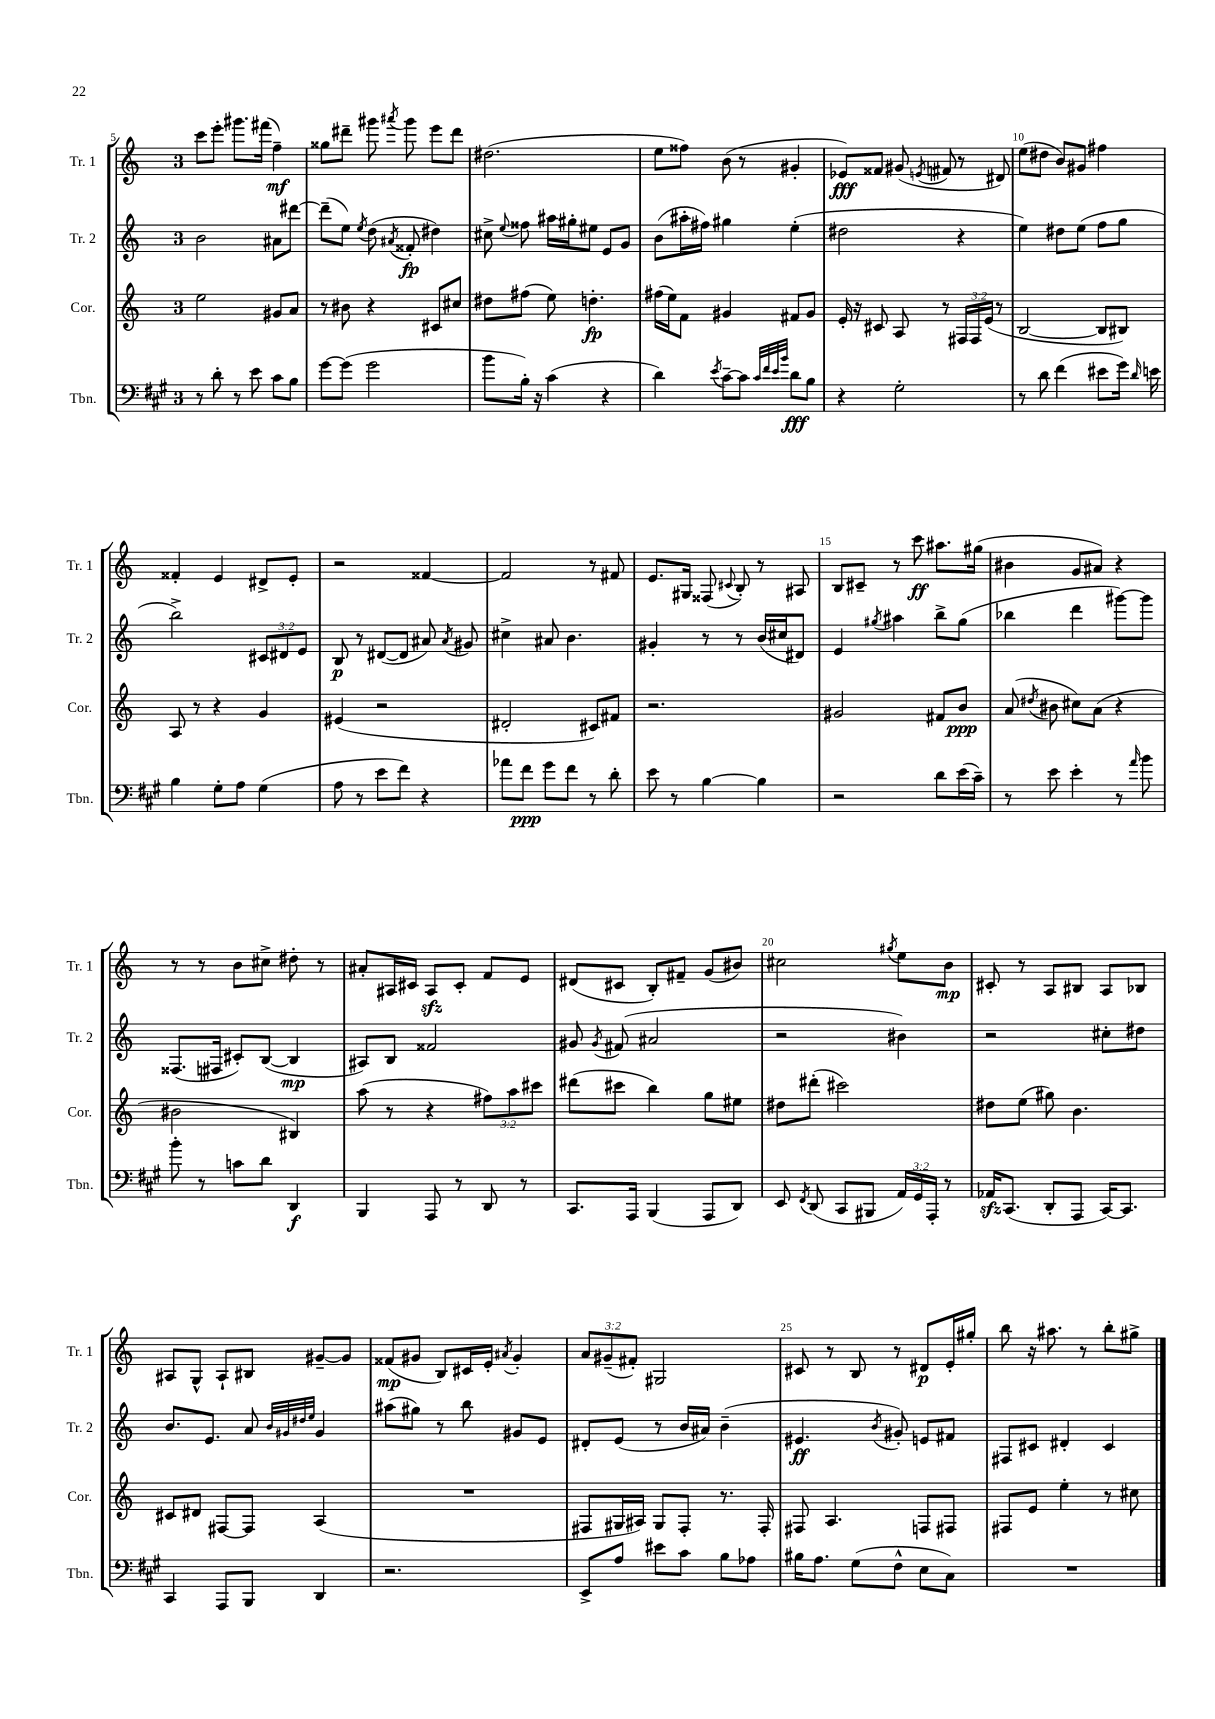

**kern	**dynam	**kern	**dynam	**kern	**dynam	**kern	**dynam
*part4	*part4	*part3	*part3	*part2	*part2	*part1	*part1
*staff4	*staff4	*staff3	*staff3	*staff2	*staff2	*staff1	*staff1
*I"Tbn.	*	*I"Cor.	*	*I"Tr. 2	*	*I"Tr. 1	*
*I'Tbn.	*	*I'Cor.	*	*I'Tr. 2	*	*I'Tr. 1	*
*clefF4	*	*clefG2	*	*clefG2	*	*clefG2	*
*k[f#c#g#]	*	*k[]	*	*k[]	*	*k[]	*
*M3/4	*	*M3/4	*	*M3/4	*	*M3/4	*
=5	=5	=5	=5	=5	=5	=5	=5
8r	.	2ee\	.	2b\	.	8ccc\L	.
8d'\	.	.	.	.	.	8eee'\J	.
8r	.	.	.	.	.	8.ggg#X\L	.
8e\	.	.	.	.	.	.	.
.	.	.	.	.	.	(16fff#X\Jk	.
8c#\L	.	8g#X/L	.	8a#X\L	.	4ff~\)	mf
8B\J	.	8a/J	.	[8ddd#X\J	.	.	.
=6	=6	=6	=6	=6	=6	=6	=6
[8g#\L	.	8r	.	(8ddd#~\L]	.	8gg##X\L	.
(8g#\J]	.	8b#X\	.	8ee\J)	.	8ddd#X~\J	.
.	.	.	.	8qee/	.	.	.
2g#\	.	4r	.	(8dd\	.	8ggg#X\	.
.	.	.	.	8qa#X/	.	8qaaa#X/	.
.	.	.	.	8f##X'/	fp	8ggg#\	.
.	.	8c#X/L	.	4dd#X\)	.	8eee\L	.
.	.	8cc#X/J	.	.	.	8ddd#\J	.
=7	=7	=7	=7	=7	=7	=7	=7
8b\L	.	8dd#X\L	.	8cc#X^\	.	(2.dd#X\	.
.	.	.	.	8qqee/	.	.	.
16B'\Jk)	.	(8ff#X\J	.	8ff##X\	.	.	.
16r	.	.	.	.	.	.	.
(4c#\	.	8ee\)	.	16aa#X\LL	.	.	.
.	.	.	.	16gg#X'\J	.	.	.
.	.	4.ddn'\	fp	8ee#X\J	.	.	.
4r	.	.	.	8e/L	.	.	.
.	.	.	.	8g/J	.	.	.
=8	=8	=8	=8	=8	=8	=8	=8
4d\)	.	(16ff#X\LL	.	(8b\L	.	8ee\L	.
.	.	16ee\J)	.	.	.	.	.
.	.	8f\J	.	16aa#X'\L	.	8ff##X\J)	.
.	.	.	.	16ff#X\JJ)	.	.	.
8qe/	.	.	.	.	.	.	.
[8c#~\L	.	4g#X/	.	4gg#X\	.	(8b\	.
8c#\J]	.	.	.	.	.	8r	.
32qqc#/LLL	.	.	.	.	.	.	.
32qqf#/	.	.	.	.	.	.	.
32qqe/	.	.	.	.	.	.	.
32qqb/JJJ	.	.	.	.	.	.	.
8d\L	fff	8f#X/L	.	(4ee'\	.	4g#X'/	.
8B\J	.	8g#/J	.	.	.	.	.
=9	=9	=9	=9	=9	=9	=9	=9
4r	.	16e'/	.	2dd#X\	.	8e-X/L)	fff
.	.	16r	.	.	.	.	.
.	.	8c#X/	.	.	.	8f##X/J	.
2G#'\	.	8A/	.	.	.	(8g#X/	.
.	.	.	.	.	.	8qen/	.
.	.	8r	.	.	.	8f#X/	.
.	.	24F#X/LL	.	4r	.	8r	.
.	.	24F#/	.	.	.	.	.
.	.	(24e/JJ	.	.	.	.	.
.	.	8r	.	.	.	8d#X/)	.
=10	=10	=10	=10	=10	=10	=10	=10
8r	.	[2B/	.	4ee\)	.	(8ee\L	.
8d\	.	.	.	.	.	8dd#X\J	.
(4f#\	.	.	.	8dd#X\L	.	8b/L)	.
.	.	.	.	(8ee\J	.	8g#X/J	.
8e#X\L	.	8B/L]	.	8ff\L	.	4ff#X\	.
16g#\Jk)	.	8B#X/J)	.	8gg\J	.	.	.
16qqd/	.	.	.	.	.	.	.
16en\	.	.	.	.	.	.	.
!!LO:LB:g=z
=11	=11	=11	=11	=11	=11	=11	=11
4B\	.	8A/	.	2bb^\)	.	4f##X'/	.
.	.	8r	.	.	.	.	.
8G#'\L	.	4r	.	.	.	4e/	.
8A\J	.	.	.	.	.	.	.
(4G#\	.	4g/	.	12c#X/L	.	8d#X^/L	.
.	.	.	.	12d#X/	.	.	.
.	.	.	.	.	.	8e'/J	.
.	.	.	.	12e/J	.	.	.
=12	=12	=12	=12	=12	=12	=12	=12
8A\	.	(4e#X/	.	8B/	p	2r	.
8r	.	.	.	8r	.	.	.
8e\L	.	2r	.	([8d#X/L	.	.	.
8f#\J)	.	.	.	8d#/J]	.	.	.
4r	.	.	.	8a#X/)	.	[4f##X/	.
.	.	.	.	8qa#/	.	.	.
.	.	.	.	8g#X/	.	.	.
=13	=13	=13	=13	=13	=13	=13	=13
8a-X\L	.	2d#X'/	.	4cc#X^\	.	2f##/]	.
8f#\J	ppp	.	.	.	.	.	.
8g#\L	.	.	.	8a#X/	.	.	.
8f#\J	.	.	.	4.b\	.	.	.
8r	.	8c#X/L)	.	.	.	8r	.
8d'\	.	8f#X/J	.	.	.	8f#X/	.
=14	=14	=14	=14	=14	=14	=14	=14
8e\	.	2.r	.	4g#X'/	.	8.e/L	.
8r	.	.	.	.	.	.	.
.	.	.	.	.	.	16G#X/Jk	.
[4B\	.	.	.	8r	.	(8F##X/	.
.	.	.	.	.	.	8qqc#X/	.
.	.	.	.	8r	.	8B'/)	.
4B\]	.	.	.	(16b/LL	.	8r	.
.	.	.	.	16cc#X/J	.	.	.
.	.	.	.	8d#X/J)	.	8A#X/	.
=15	=15	=15	=15	=15	=15	=15	=15
2r	.	2g#X/	.	4e/	.	8B/L	.
.	.	.	.	.	.	8c#X~/J	.
.	.	.	.	8qgg#X/	.	.	.
.	.	.	.	4aa#X\	.	8r	.
.	.	.	.	.	.	8ccc\	ff
8d\L	.	8f#X/L	.	8bb^\L	.	8.aa#X\L	.
(16e\L	.	8b/J	ppp	(8gg#\J	.	.	.
16c#~\JJ)	.	.	.	.	.	(16gg#X\Jk	.
=16	=16	=16	=16	=16	=16	=16	=16
8r	.	(8a/	.	4bb-X\	.	4b#X\	.
.	.	8qdd#X/	.	.	.	.	.
8e\	.	8b#X\	.	.	.	.	.
4e'\	.	8cc#X\L)	.	4ddd\	.	8g/L	.
.	.	(8a\J	.	.	.	8a#X/J)	.
8r	.	4r	.	[8ggg#X\L)	.	4r	.
16qqa/	.	.	.	.	.	.	.
8b\	.	.	.	8ggg#\J]	.	.	.
!!LO:LB:g=z
=17	=17	=17	=17	=17	=17	=17	=17
8b'\	.	2b#X\	.	(8.F##X/L	.	8r	.
8r	.	.	.	.	.	8r	.
.	.	.	.	16F#X/Jk	.	.	.
8cn\L	.	.	.	8c#X'/L)	.	8b\L	.
8d\J	.	.	.	([8B/J	.	8cc#X^\J	.
4DD/	f	4B#X/)	.	4B/]	mp	8dd#X'\	.
.	.	.	.	.	.	8r	.
=18	=18	=18	=18	=18	=18	=18	=18
4BBB/	.	(8aa\	.	8A#X/L)	.	8a#X'/L	.
.	.	8r	.	8B/J	.	16A#X/L	.
.	.	.	.	.	.	16c#X/JJ	.
8AAA/	.	4r	.	2f##X/	.	8A#zz/L	.
8r	.	.	.	.	.	8c#'/J	.
8DD/	.	12ff#X\L)	.	.	.	8f/L	.
.	.	12aa\	.	.	.	.	.
8r	.	.	.	.	.	8e/J	.
.	.	12ccc#X\J	.	.	.	.	.
=19	=19	=19	=19	=19	=19	=19	=19
8.CC#/L	.	(8ddd#X\L	.	8g#X/	.	(8d#X/L	.
.	.	.	.	8qg#/	.	.	.
.	.	8ccc#X\J	.	(8f#X/	.	8c#X/J	.
16AAA/Jk	.	.	.	.	.	.	.
(4BBB/	.	4bb\)	.	2a#X/	.	8B'/L)	.
.	.	.	.	.	.	8f#X~/J	.
8AAA/L	.	8gg\L	.	.	.	(8g/L	.
8DD/J)	.	8ee#X\J	.	.	.	8b#X/J)	.
=20	=20	=20	=20	=20	=20	=20	=20
8EE/	.	8dd#X\L	.	2r	.	2cc#X\	.
8qFF#/	.	.	.	.	.	.	.
(8DD/	.	(8ddd#X'\J	.	.	.	.	.
8CC#/L	.	2ccc#X\)	.	.	.	.	.
8BBB#X/J	.	.	.	.	.	.	.
.	.	.	.	.	.	8qgg#X/	.
24AA/LL)	.	.	.	4b#X\)	.	8ee\L	.
24GG#/	.	.	.	.	.	.	.
24AAA'/JJ	.	.	.	.	.	.	.
8r	.	.	.	.	.	8b\J	mp
=21	=21	=21	=21	=21	=21	=21	=21
16AA-Xzz/KL	.	8dd#X\L	.	2r	.	8c#X'/	.
(8.CC#/J	.	.	.	.	.	.	.
.	.	(8ee\J	.	.	.	8r	.
8DD'/L	.	8gg#X\)	.	.	.	8A/L	.
8AAA/J	.	4.b\	.	.	.	8B#X/J	.
[16CC#/KL)	.	.	.	8cc#X'\L	.	8A/L	.
8.CC#/J]	.	.	.	.	.	.	.
.	.	.	.	8dd#X\J	.	8B-X/J	.
!!LO:LB:g=z
=22	=22	=22	=22	=22	=22	=22	=22
4CC#/	.	8c#X/L	.	8.b/L	.	8A#X/L	.
.	.	8d#X/J	.	.	.	8G^^/J	.
.	.	.	.	8.e/J	.	.	.
8AAA/L	.	[8F#X/L	.	.	.	8A#`/L	.
8BBB/J	.	8F#/J]	.	8a/	.	8B#X/J	.
.	.	.	.	32qqb/LLL	.	.	.
.	.	.	.	32qqg#X/	.	.	.
.	.	.	.	32qqdd#X/	.	.	.
.	.	.	.	32qqee/JJJ	.	.	.
4DD/	.	(4A/	.	4g#/	.	[8g#X~/L	.
.	.	.	.	.	.	8g#/J]	.
=23	=23	=23	=23	=23	=23	=23	=23
2.r	.	2.r	.	(8aa#X\L	.	(8f##X/L	mp
.	.	.	.	8gg#X\J)	.	8g#X/J	.
.	.	.	.	8r	.	8B/L)	.
.	.	.	.	8bb\	.	16c#X/L	.
.	.	.	.	.	.	16e'/JJ	.
.	.	.	.	.	.	8qa#X/	.
.	.	.	.	8g#X/L	.	4g#'/	.
.	.	.	.	8e/J	.	.	.
=24	=24	=24	=24	=24	=24	=24	=24
8EE^/L	.	8F#X/L	.	8d#X'/L	.	12a/L	.
.	.	.	.	.	.	(12g#X~/	.
8A/J	.	16G#X/L	.	(8e/J	.	.	.
.	.	.	.	.	.	12f#X'/J)	.
.	.	16A#X/JJ)	.	.	.	.	.
8e#X\L	.	8G#/L	.	8r	.	2G#X/	.
8c#\J	.	8F#'/J	.	16b/LL	.	.	.
.	.	.	.	16a#X/JJ)	.	.	.
8B\L	.	8.r	.	(4b~\	.	.	.
8A-X\J	.	.	.	.	.	.	.
.	.	16F#'/	.	.	.	.	.
=25	=25	=25	=25	=25	=25	=25	=25
16B#X\KL	.	8F#X/	.	4.e#X/	ff	8c#X/	.
8.A\J	.	.	.	.	.	.	.
.	.	4.A/	.	.	.	8r	.
(8G#\L	.	.	.	.	.	8B/	.
.	.	.	.	8qb/	.	.	.
8F#^^\J	.	.	.	8g#X'/)	.	8r	.
8E\L	.	8Fn/L	.	8en/L	.	8d#X/L	p
8C#\J)	.	8F#X/J	.	8f#X/J	.	16e'/L	.
.	.	.	.	.	.	16gg#X'/JJ	.
=26	=26	=26	=26	=26	=26	=26	=26
2.r	.	8F#X/L	.	8F#X/L	.	8bb\	.
.	.	8e/J	.	8c#X/J	.	16r	.
.	.	.	.	.	.	8.aa#X\	.
.	.	4ee'\	.	4d#X'/	.	.	.
.	.	.	.	.	.	8r	.
.	.	8r	.	4c#/	.	8bb'\L	.
.	.	8cc#X\	.	.	.	8gg#X^\J	.
==	==	==	==	==	==	==	==
*-	*-	*-	*-	*-	*-	*-	*-
